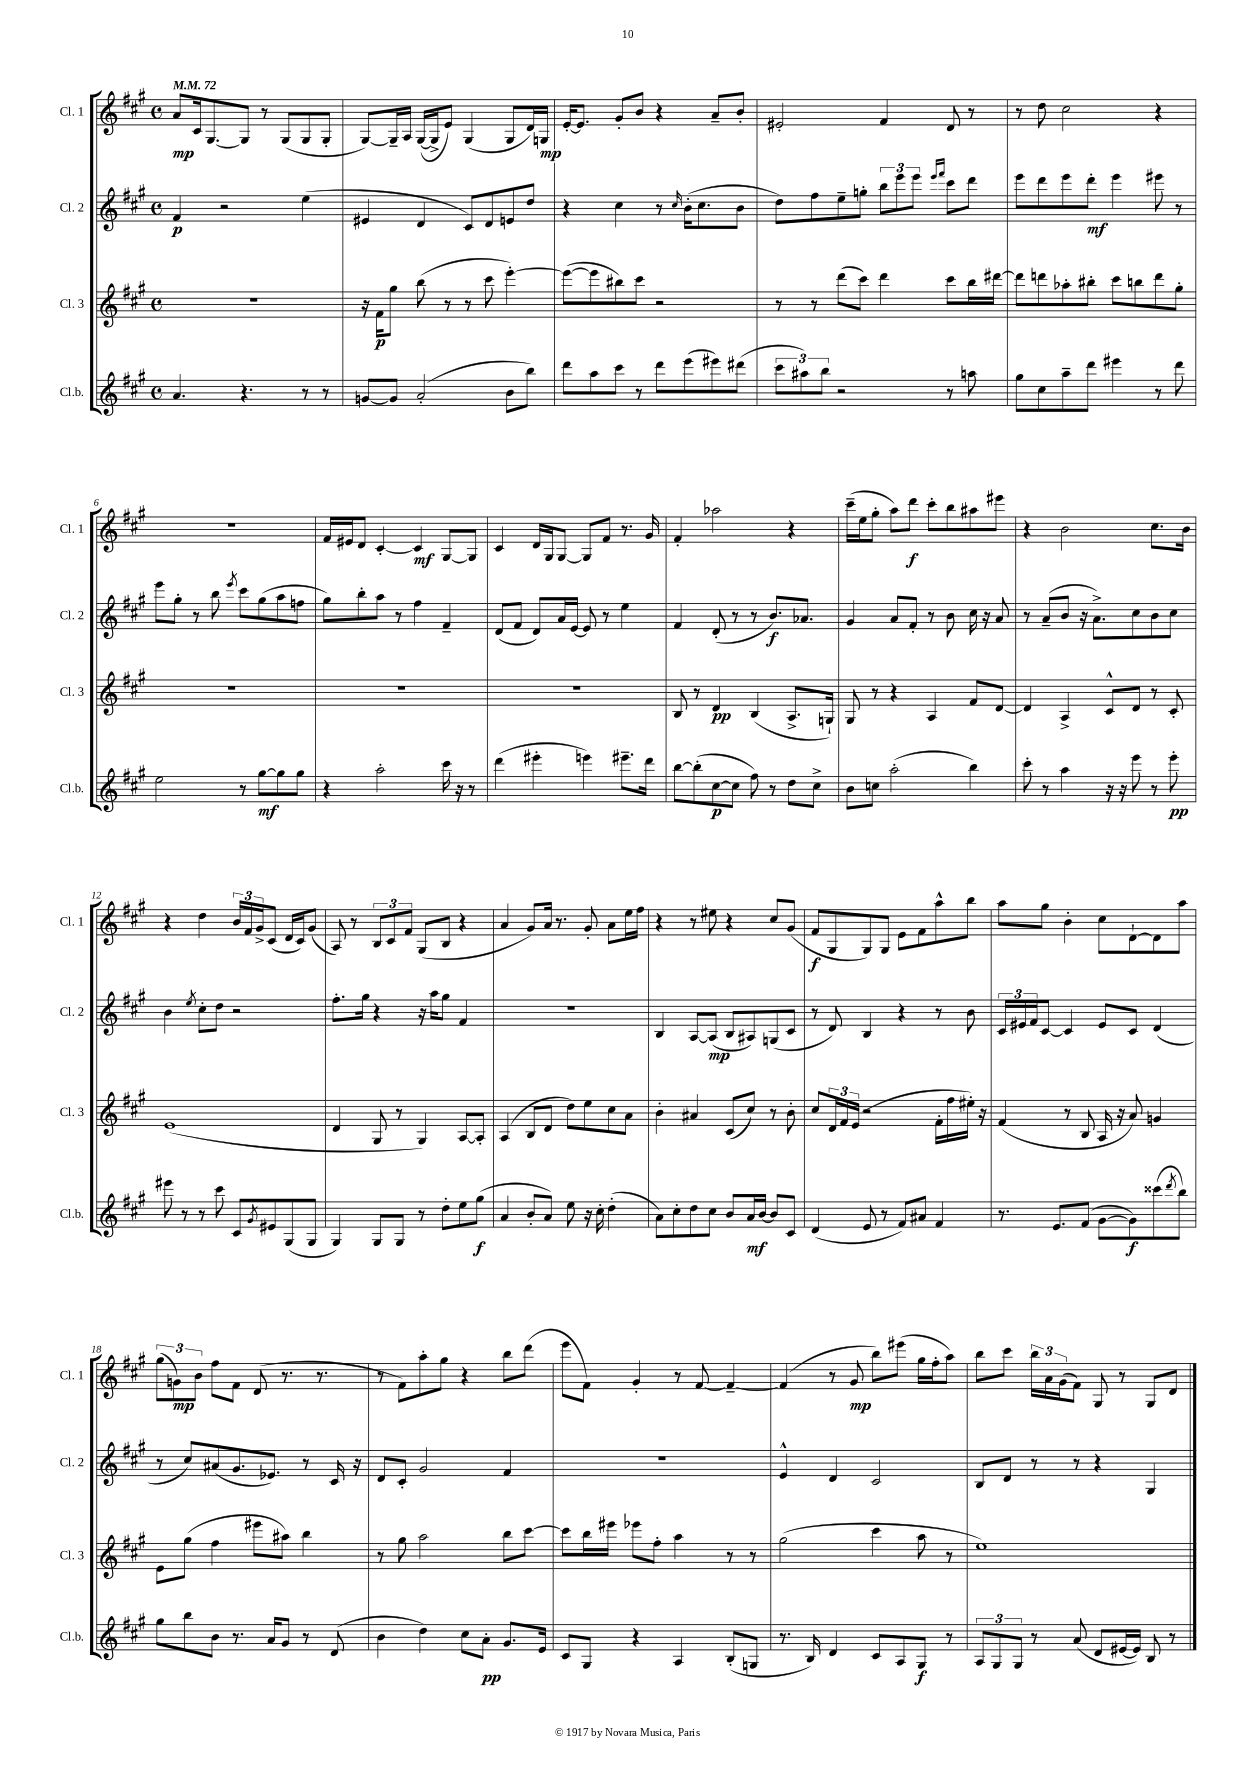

**kern	**dynam	**kern	**dynam	**kern	**dynam	**kern	**dynam
*part4	*part4	*part3	*part3	*part2	*part2	*part1	*part1
*staff4	*staff4	*staff3	*staff3	*staff2	*staff2	*staff1	*staff1
*I"Cl.b.	*	*I"Cl. 3	*	*I"Cl. 2	*	*I"Cl. 1	*
*I'Cl.b.	*	*I'Cl. 3	*	*I'Cl. 2	*	*I'Cl. 1	*
*clefG2	*	*clefG2	*	*clefG2	*	*clefG2	*
*k[f#c#g#]	*	*k[f#c#g#]	*	*k[f#c#g#]	*	*k[f#c#g#]	*
*M4/4	*	*M4/4	*	*M4/4	*	*M4/4	*
*met(c)	*	*met(c)	*	*met(c)	*	*met(c)	*
*MM72	*	*MM72	*	*MM72	*	*MM72	*
=1	=1	=1	=1	=1	=1	=1	=1
4.a/	.	1r	.	4f#/	p	8a/L	mp
.	.	.	.	.	.	16c#/k	.
.	.	.	.	.	.	[8.G#/	.
.	.	.	.	2r	.	.	.
4.r	.	.	.	.	.	8G#/J]	.
.	.	.	.	.	.	8r	.
.	.	.	.	.	.	(8G#/L	.
8r	.	.	.	(4ee\	.	8G#/	.
8r	.	.	.	.	.	8G#'/J	.
=2	=2	=2	=2	=2	=2	=2	=2
[8gn/L	.	16r	.	4e#X/	.	[8G#/L)	.
.	.	16f#\KL	p	.	.	.	.
8g/J]	.	8gg#\J	.	.	.	16G#~/L]	.
.	.	.	.	.	.	16A/JJ	.
(2a'/	.	(8bb\	.	4d/	.	([16G#/LL	.
.	.	.	.	.	.	16G#^/J]	.
.	.	8r	.	.	.	8e/J)	.
.	.	8r	.	8c#/L)	.	(4G#/	.
.	.	8ccc#\	.	8d/	.	.	.
8b\L	.	[4eee'\)	.	8en/	.	8G#/L	.
8bb\J)	.	.	.	8dd/J	.	16d/L)	.
.	.	.	.	.	.	16Gn/JJ	mp
=3	=3	=3	=3	=3	=3	=3	=3
8ddd\L	.	(8eee\L_	.	4r	.	[16e'/KL	.
.	.	.	.	.	.	8.e/J]	.
8aa\	.	8eee\]	.	.	.	.	.
8ccc#\J	.	8bb#X\)	.	4cc#\	.	8g#'/L	.
8r	.	8ccc#\J	.	.	.	8b/J	.
8ddd\L	.	2r	.	8r	.	4r	.
.	.	.	.	16qqcc#/	.	.	.
(8eee\	.	.	.	(16b'\KL	.	.	.
.	.	.	.	8.cc#\	.	.	.
8eee#X\)	.	.	.	.	.	8a~/L	.
(8ddd#X\J	.	.	.	8b\J	.	8b'/J	.
=4	=4	=4	=4	=4	=4	=4	=4
12ccc#\L	.	8r	.	8dd\L)	.	2e#X'/	.
12aa#X\)	.	.	.	.	.	.	.
.	.	8r	.	8ff#\	.	.	.
12bb\J	.	.	.	.	.	.	.
2r	.	(8ddd\L	.	8ee~\	.	.	.
.	.	8ccc#\J)	.	8ggn'\J	.	.	.
.	.	4ddd\	.	12bb\L	.	4f#/	.
.	.	.	.	12eee\	.	.	.
.	.	.	.	12eee\J	.	.	.
.	.	.	.	16qqeee/LL	.	.	.
.	.	.	.	16qqfff#/JJ	.	.	.
8r	.	8ccc#\L	.	8ccc#\L	.	8d/	.
8aan\	.	16bb\L	.	8ddd\J	.	8r	.
.	.	[16ddd#X\JJ	.	.	.	.	.
=5	=5	=5	=5	=5	=5	=5	=5
8gg#\L	.	8ddd#\L]	.	8eee\L	.	8r	.
8cc#\	.	8dddn\	.	8ddd\	.	8dd\	.
8aa~\	.	8aa-X'\	.	8eee\	.	2cc#\	.
8ddd\J	.	8bb#X'\J	.	8ddd'\J	mf	.	.
4eee#X\	.	8ccc#\L	.	4eee\	.	.	.
.	.	8bbn\	.	.	.	.	.
8r	.	8ddd\	.	8eee#X\	.	4r	.
8ddd\	.	8gg#'\J	.	8r	.	.	.
!!LO:LB:g=z
=6	=6	=6	=6	=6	=6	=6	=6
2ee\	.	1r	.	8eee\L	.	1r	.
.	.	.	.	8gg#'\J	.	.	.
.	.	.	.	8r	.	.	.
.	.	.	.	8bb\	.	.	.
.	.	.	.	8qeee/	.	.	.
8r	.	.	.	8ccc#\L	.	.	.
[8gg#\L	mf	.	.	(8gg#\	.	.	.
8gg#\]	.	.	.	8aa\	.	.	.
8gg#\J	.	.	.	8ffn\J	.	.	.
=7	=7	=7	=7	=7	=7	=7	=7
4r	.	1r	.	8gg#\L)	.	16f#/LL	.
.	.	.	.	.	.	16e#X/J	.
.	.	.	.	8bb'\	.	8d/J	.
2aa'\	.	.	.	8aa\J	.	[4c#'/	.
.	.	.	.	8r	.	.	.
.	.	.	.	4ff#\	.	4c#/]	mf
16ccc#\	.	.	.	4f#~/	.	[8G#/L	.
16r	.	.	.	.	.	.	.
8r	.	.	.	.	.	8G#/J]	.
=8	=8	=8	=8	=8	=8	=8	=8
(4ddd\	.	1r	.	(8d/L	.	4c#/	.
.	.	.	.	8f#/J	.	.	.
4eee#X'\	.	.	.	8d/L)	.	16d/LL	.
.	.	.	.	.	.	16G#/J	.
.	.	.	.	16a/L	.	[8G#/J	.
.	.	.	.	[16e/JJ	.	.	.
4eeen\)	.	.	.	8e/]	.	8G#/L]	.
.	.	.	.	8r	.	8f#/J	.
8.eee#X~\L	.	.	.	4ee\	.	8.r	.
16ddd\Jk	.	.	.	.	.	16g#/	.
=9	=9	=9	=9	=9	=9	=9	=9
[8bb\L	.	8B/	.	4f#/	.	4f#'/	.
(8bb'\]	.	8r	.	.	.	.	.
[8cc#\	p	4d/	pp	(8d'/	.	2aa-X\	.
8cc#\J]	.	.	.	8r	.	.	.
8ff#\)	.	(4B/	.	8r	.	.	.
8r	.	.	.	8.b/L)	f	.	.
8dd\L	.	8.A^/L	.	.	.	4r	.
.	.	.	.	8.a-X/J	.	.	.
8cc#^\J	.	.	.	.	.	.	.
.	.	16Gn`/Jk)	.	.	.	.	.
=10	=10	=10	=10	=10	=10	=10	=10
8b\L	.	8G#/	.	4g#/	.	(16ccc#~\LL	.
.	.	.	.	.	.	16ee\J	.
8ccn\J	.	8r	.	.	.	8gg#'\J	.
(2aa'\	.	4r	.	8a/L	.	8aa\L)	.
.	.	.	.	8f#'/J	.	8ddd\J	f
.	.	4A/	.	8r	.	8ccc#'\L	.
.	.	.	.	8b\	.	8bb\	.
4bb\)	.	8f#/L	.	16cc#\	.	8aa#X\	.
.	.	.	.	16r	.	.	.
.	.	[8d/J	.	8a/	.	8eee#X\J	.
=11	=11	=11	=11	=11	=11	=11	=11
8ccc#'\	.	4d/]	.	8r	.	4r	.
8r	.	.	.	(8a~/L	.	.	.
4aa\	.	4A^/	.	8b/J	.	2b\	.
.	.	.	.	16r	.	.	.
.	.	.	.	8.a^\L)	.	.	.
16r	.	8c#^^/L	.	.	.	.	.
16r	.	.	.	.	.	.	.
8eee\	.	8d/J	.	8cc#\	.	.	.
8r	.	8r	.	8b\	.	8.cc#\L	.
8eee'\	pp	8c#'/	.	8cc#\J	.	.	.
.	.	.	.	.	.	16b\Jk	.
!!LO:LB:g=z
=12	=12	=12	=12	=12	=12	=12	=12
8eee#X\	.	(1e	.	4b\	.	4r	.
8r	.	.	.	.	.	.	.
.	.	.	.	8qee/	.	.	.
8r	.	.	.	8cc#'\L	.	4dd\	.
8ccc#\	.	.	.	8dd\J	.	.	.
8c#/L	.	.	.	2r	.	24b/LL	.
.	.	.	.	.	.	24f#/	.
.	.	.	.	.	.	24g#^/J	.
8qg#/	.	.	.	.	.	.	.
8e#X/	.	.	.	.	.	(8c#/J	.
(8G#/	.	.	.	.	.	16d/LL	.
.	.	.	.	.	.	16c#/J)	.
8G#/J	.	.	.	.	.	(8g#/J	.
=13	=13	=13	=13	=13	=13	=13	=13
4G#/)	.	4d/	.	8.ff#'\L	.	8A/)	.
.	.	.	.	.	.	8r	.
.	.	.	.	16gg#\Jk	.	.	.
8G#/L	.	8G#/	.	4r	.	12B/L	.
.	.	.	.	.	.	12c#/	.
8G#/J	.	8r	.	.	.	.	.
.	.	.	.	.	.	12f#/J	.
8r	.	4G#/)	.	16r	.	(8G#/L	.
.	.	.	.	16aa\KL	.	.	.
8dd'\L	.	.	.	8gg#\J	.	8B/J	.
8ee\	.	[8A/L	.	4f#/	.	4r	.
(8gg#\J	f	8A'/J]	.	.	.	.	.
=14	=14	=14	=14	=14	=14	=14	=14
4a/	.	(4A/	.	1r	.	4a/	.
8b'/L	.	8B/L	.	.	.	8g#/L)	.
8a/J)	.	8d/J	.	.	.	16a/Jk	.
.	.	.	.	.	.	8.r	.
8ee\	.	8dd\L)	.	.	.	.	.
16r	.	8ee\	.	.	.	8g#'/	.
16cc#'\	.	.	.	.	.	.	.
(4dd'\	.	8cc#\	.	.	.	8a\L	.
.	.	8a\J	.	.	.	16ee\L	.
.	.	.	.	.	.	16ff#\JJ	.
=15	=15	=15	=15	=15	=15	=15	=15
8a\L)	.	4b'\	.	4B/	.	4r	.
8cc#'\	.	.	.	.	.	.	.
8dd\	.	4a#X/	.	[8A/L	.	8r	.
8cc#\J	.	.	.	(8A/J]	mp	8ee#X\	.
8b/L	.	(8c#/L	.	8B/L	.	4r	.
16a/L	mf	8cc#/J)	.	8A#X/)	.	.	.
[16b/JJ	.	.	.	.	.	.	.
8b/L]	.	8r	.	(8Gn/	.	8cc#/L	.
8c#/J	.	8b'\	.	8c#/J	.	(8g#/J	.
=16	=16	=16	=16	=16	=16	=16	=16
(4d/	.	8cc#/L	.	8r	.	8f#/L	f
.	.	24d/L	.	8d/)	.	8G#/	.
.	.	24f#/	.	.	.	.	.
.	.	(24e/JJ	.	.	.	.	.
8e/	.	2r	.	4B/	.	8G#/)	.
8r	.	.	.	.	.	8G#/J	.
8f#/L)	.	.	.	4r	.	8e\L	.
8a#X/J	.	.	.	.	.	8f#\	.
4f#/	.	16f#'\LL	.	8r	.	8aa^^\	.
.	.	16ff#\	.	.	.	.	.
.	.	16ee#X'\JJ)	.	8b\	.	8bb\J	.
.	.	16r	.	.	.	.	.
=17	=17	=17	=17	=17	=17	=17	=17
8.r	.	(4f#/	.	24c#/LL	.	8aa\L	.
.	.	.	.	24e#X/	.	.	.
.	.	.	.	24f#/J	.	.	.
.	.	.	.	[8c#/J	.	8gg#\J	.
8.e/L	.	.	.	.	.	.	.
.	.	8r	.	4c#/]	.	4b'\	.
(8f#/J	.	8B/	.	.	.	.	.
[8g#\L	.	16A/	.	8e#/L	.	8cc#\L	.
.	.	16r	.	.	.	.	.
8g#\])	f	8a/)	.	8c#/J	.	[8d`\	.
(8ccc##X\	.	4gn/	.	(4d/	.	8d\]	.
8qddd/	.	.	.	.	.	.	.
8bb\J)	.	.	.	.	.	8aa\J	.
!!LO:LB:g=z
=18	=18	=18	=18	=18	=18	=18	=18
8gg#\L	.	8e\L	.	8r	.	(12gg#\L	.
.	.	.	.	.	.	12gn\)	mp
8bb\	.	(8gg#\J	.	8cc#/L)	.	.	.
.	.	.	.	.	.	12b\J	.
8b\J	.	4ff#\	.	(8a#X/	.	8ff#\L	.
8.r	.	.	.	8.g#/	.	8f#\J	.
.	.	8eee#X\L	.	.	.	(8d/	.
16a/KL	.	.	.	8.e-X/J)	.	.	.
8g#/J	.	8aa#X\J)	.	.	.	8.r	.
8r	.	4bb\	.	8r	.	.	.
.	.	.	.	.	.	8.r	.
(8d/	.	.	.	16c#/	.	.	.
.	.	.	.	16r	.	.	.
=19	=19	=19	=19	=19	=19	=19	=19
4b\	.	8r	.	8d/L	.	8r	.
.	.	8gg#\	.	8c#'/J	.	8f#\L)	.
4dd\)	.	2aa\	.	2g#/	.	8aa'\	.
.	.	.	.	.	.	8gg#\J	.
8cc#\L	.	.	.	.	.	4r	.
8a'\J	pp	.	.	.	.	.	.
8.g#/L	.	8bb\L	.	4f#/	.	8bb\L	.
.	.	[8ccc#\J	.	.	.	(8ddd\J	.
16e/Jk	.	.	.	.	.	.	.
=20	=20	=20	=20	=20	=20	=20	=20
8c#/L	.	8ccc#\L]	.	1r	.	8eee\L	.
8G#/J	.	16bb\L	.	.	.	8f#\J)	.
.	.	16eee#X\JJ	.	.	.	.	.
4r	.	8eee-X\L	.	.	.	4g#'/	.
.	.	8ff#'\J	.	.	.	.	.
4A/	.	4aa\	.	.	.	8r	.
.	.	.	.	.	.	[8f#/	.
(8B'/L	.	8r	.	.	.	4f#~/_	.
8Gn/J	.	8r	.	.	.	.	.
=21	=21	=21	=21	=21	=21	=21	=21
8.r	.	(2gg#\	.	4e^^/	.	(4f#/]	.
16B/)	.	.	.	.	.	.	.
4d/	.	.	.	4d/	.	8r	.
.	.	.	.	.	.	8g#/	mp
8c#/L	.	4ccc#\	.	2c#/	.	8bb\L)	.
8A/	.	.	.	.	.	(8eee#X\J	.
8G#/J	f	8aa\	.	.	.	16gg#\LL	.
.	.	.	.	.	.	16ff#'\J	.
8r	.	8r	.	.	.	8aa\J)	.
=22	=22	=22	=22	=22	=22	=22	=22
12A/L	.	1ee)	.	8B/L	.	8bb\L	.
12G#/	.	.	.	.	.	.	.
.	.	.	.	8d/J	.	8ccc#\J	.
12G#/J	.	.	.	.	.	.	.
8r	.	.	.	8r	.	24bb\LL	.
.	.	.	.	.	.	24a\	.
.	.	.	.	.	.	(24g#\J	.
(8a/	.	.	.	8r	.	8f#\J)	.
8d/L	.	.	.	4r	.	8G#/	.
[16e#X/L	.	.	.	.	.	8r	.
16e#/JJ])	.	.	.	.	.	.	.
8B/	.	.	.	4G#/	.	8G#/L	.
8r	.	.	.	.	.	8d/J	.
==	==	==	==	==	==	==	==
*-	*-	*-	*-	*-	*-	*-	*-
